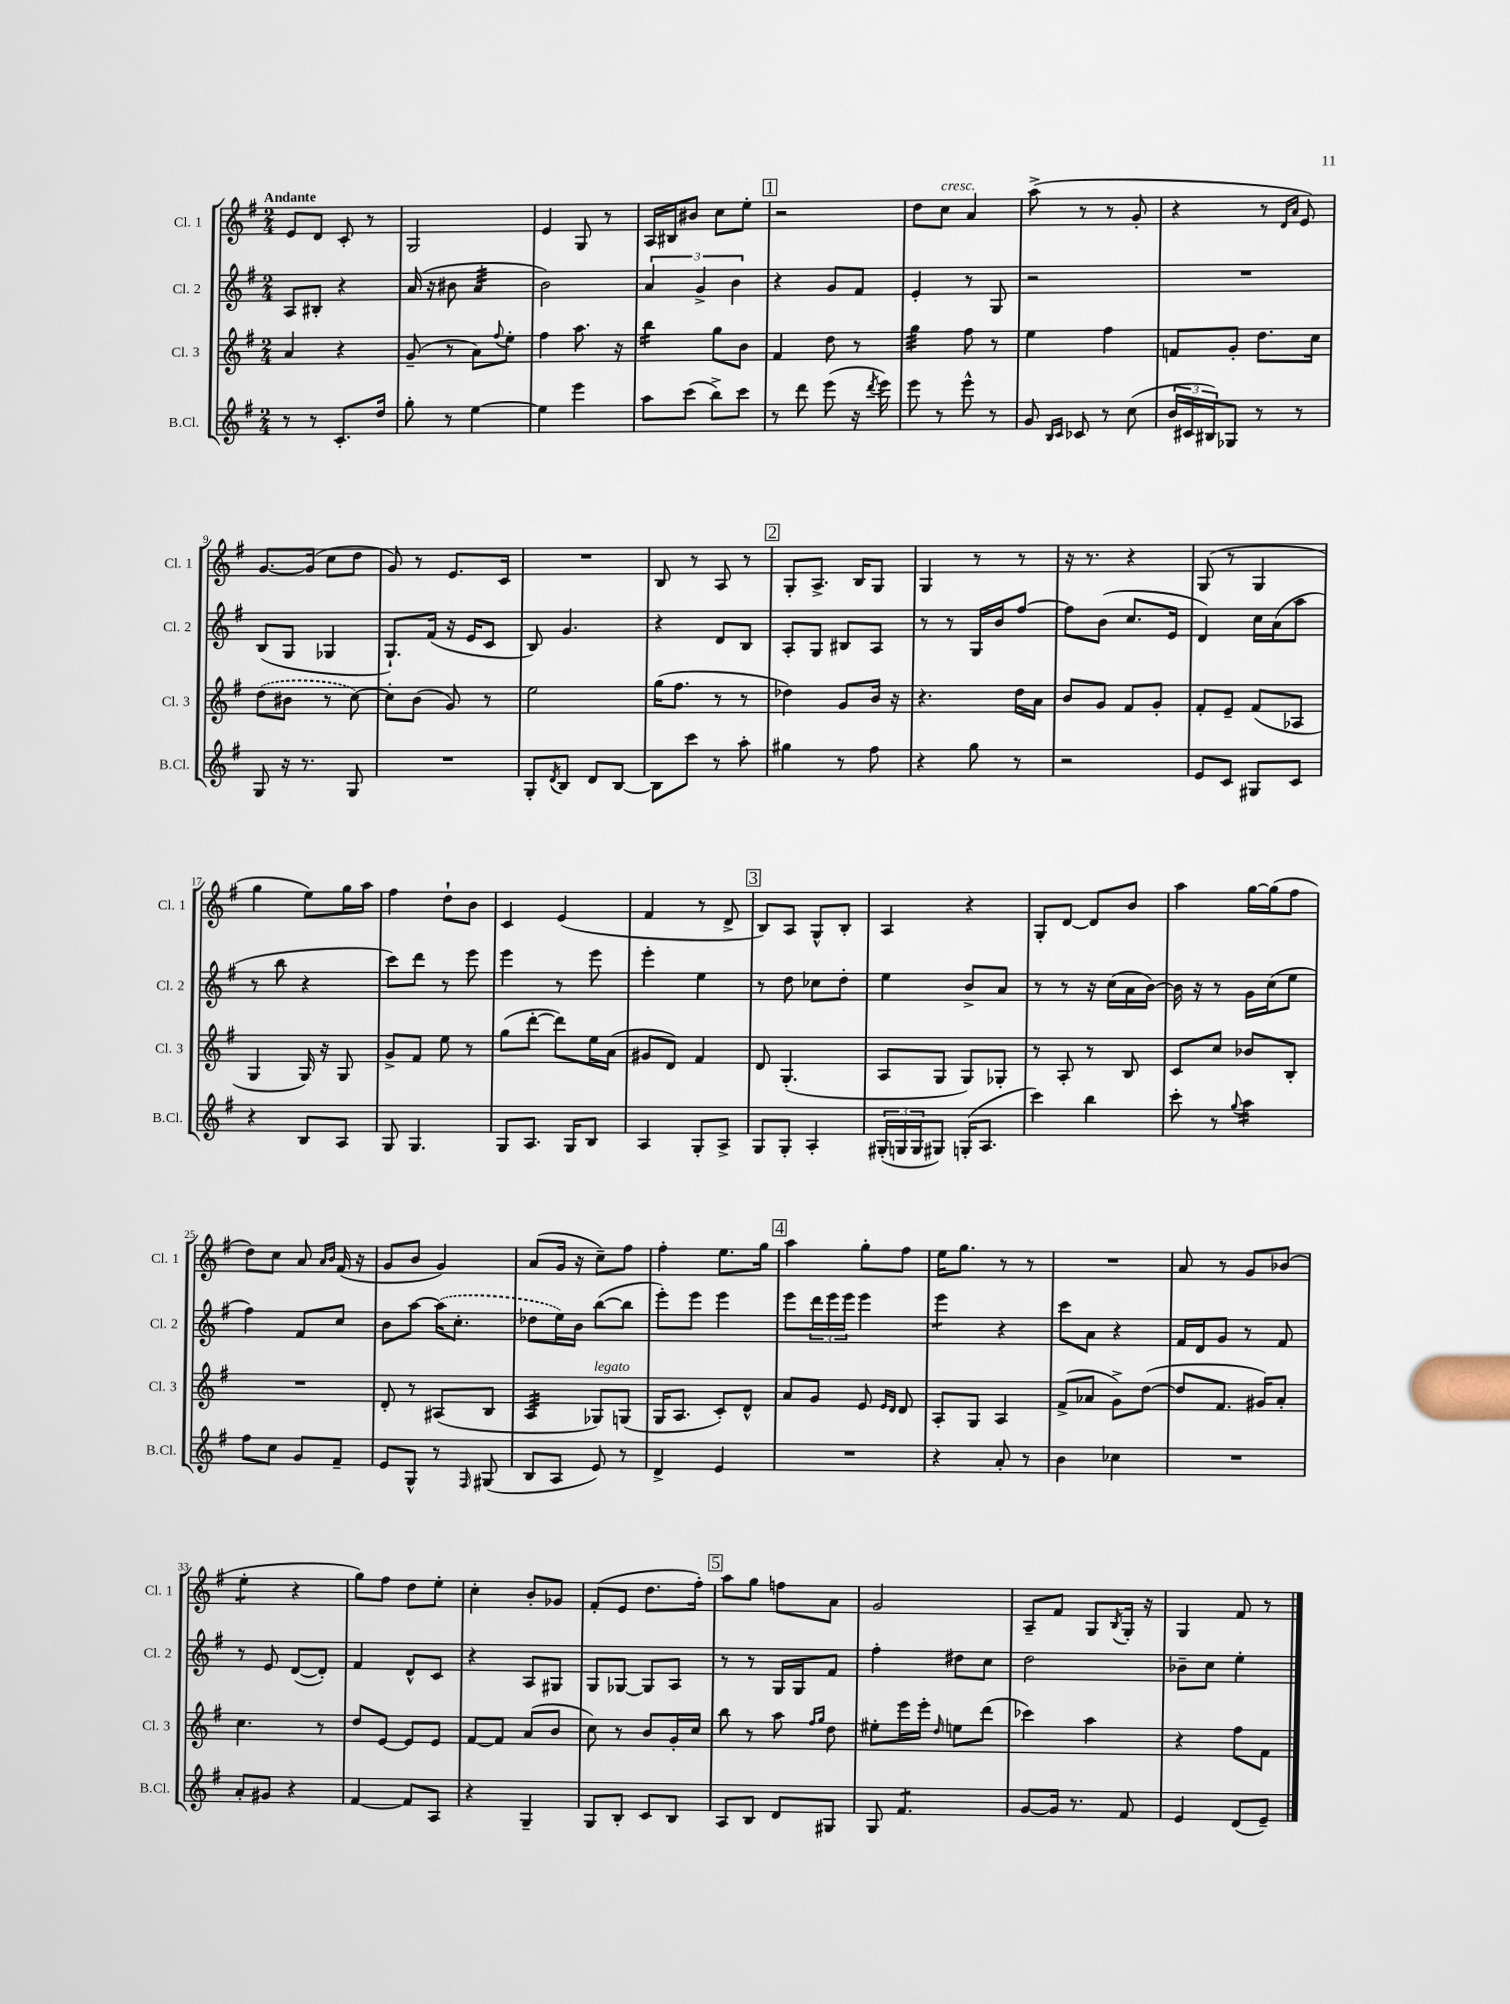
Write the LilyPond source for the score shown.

<<
\new StaffGroup <<
\new Staff = "s0" \with { instrumentName = "Cl. 1" shortInstrumentName = "Cl. 1" } {
    \clef treble \key g \major \numericTimeSignature \time 2/4 \tempo "Andante"
    e'8 d'8 c'8-. r8 |
    g2 |
    e'4 g8 r8 |
    a16 bis16 bis'8 c''8 e''8-. |
    \mark \markup { \box "1" } r2 |
    d''8 c''8^\markup { \italic "cresc." } a'4 |
    a''8->( r8 r8 g'8-. |
    r4 r8 \grace { d'16 a'16 } e'8) |
    g'8.~ g'16( c''8 d''8 |
    g'8) r8 e'8. c'16 |
    R2 |
    b8 r8 a8 r8 |
    \mark \markup { \box "2" } g8-. a8.-> b16 g8 |
    g4 r8 r8 |
    r16 r8. r4 |
    g8( r8 g4 |
    g''4 e''8) g''16 a''16 |
    fis''4 d''8-! b'8 |
    c'4 e'4( |
    fis'4 r8 d'8-> |
    \mark \markup { \box "3" } b8) a8 g8-^ b8-. |
    a4 r4 |
    g8-. d'8~ d'8 b'8 |
    a''4 g''16~ g''16( fis''8 |
    d''8) c''8 a'8 \grace { a'16 b'16 } fis'16( r16 |
    g'8 b'8 g'4) |
    a'8( g'16 r16 c''8--) fis''8 |
    fis''4-. e''8. g''16 |
    \mark \markup { \box "4" } a''4 g''8-. fis''8 |
    e''16 g''8. r8 r8 |
    R2 |
    a'8 r8 g'8 bes'8( |
    e''4:8-. r4 |
    g''8) fis''8 d''8 e''8-. |
    c''4-. b'8-. ges'8 |
    fis'8-.( e'8 d''8. fis''16-.) |
    \mark \markup { \box "5" } a''8 g''8 f''8 a'8 |
    g'2 |
    a8-- fis'8 g8 \acciaccatura { b8 } g16-. r16 |
    g4 fis'8 r8 \bar "|." |
}
\new Staff = "s1" \with { instrumentName = "Cl. 2" shortInstrumentName = "Cl. 2" } {
    \clef treble \key g \major \numericTimeSignature \time 2/4
    a8 bis8-. r4 |
    a'16( r16 bis'8 a'4:32 |
    b'2) |
    \tuplet 3/2 { a'4 g'4-> b'4 } |
    \mark \markup { \box "1" } r4 g'8 fis'8 |
    e'4-. r8 g8 |
    r2 |
    R2 |
    b8( g8 ges4 |
    g8.-!) fis'16( r16 e'16 c'8 |
    b8) g'4. |
    r4 d'8 b8 |
    \mark \markup { \box "2" } a8-. g8 bis8 a8 |
    r8 r8 g16 b'16 fis''8~ |
    fis''8 b'8( c''8. e'16 |
    d'4) c''16 a'16( a''8 |
    r8 b''8 r4 |
    c'''8) d'''8 r8 e'''8 |
    e'''4 r8 e'''8 |
    e'''4-. e''4 |
    \mark \markup { \box "3" } r8 d''8 ces''8 d''8-. |
    e''4 b'8-> a'8 |
    r8 r8 r16 c''16( a'16 b'16~) |
    b'16 r16 r8 g'16 c''16( e''8 |
    fis''4) fis'8 c''8 |
    b'8 a''8~ \once \slurDashed a''16( c''8.-. |
    des''8 e''16) b'16 b''8~( b''8 |
    e'''8-.) e'''8 e'''4 |
    \mark \markup { \box "4" } e'''8 \tuplet 3/2 { d'''16 e'''16 e'''16 } e'''4 |
    e'''4:8 r4 |
    c'''8 a'8 r4 |
    fis'16 d'16 g'8 r8 fis'8 |
    r8 e'8 d'8~( d'8-.) |
    fis'4 d'8-^ c'8 |
    r4 a8 gis8 |
    g8 ges8~ ges8 a8 |
    \mark \markup { \box "5" } r8 r8 g16 g16 fis'8 |
    fis''4-. dis''8 c''8 |
    d''2 |
    bes'8-- c''8 e''4-. \bar "|." |
}
\new Staff = "s2" \with { instrumentName = "Cl. 3" shortInstrumentName = "Cl. 3" } {
    \clef treble \key g \major \numericTimeSignature \time 2/4
    a'4 r4 |
    g'8--( r8 a'8) \appoggiatura { fis''8 } e''8-. |
    fis''4 a''8. r16 |
    b''4:16 g''8 b'8 |
    \mark \markup { \box "1" } fis'4 d''8 r8 |
    g''4:32 fis''8 r8 |
    e''4 fis''4 |
    f'8 g'8-. d''8. c''16 |
    \once \slurDashed d''8( bis'8 r8 c''8~) |
    c''8-. b'8( g'8) r8 |
    e''2 |
    g''16( fis''8. r8 r8 |
    \mark \markup { \box "2" } des''4) g'8 b'16 r16 |
    r4. d''16 a'16 |
    b'8 g'8 fis'8 g'8-. |
    fis'8-. e'8-- fis'8( aes8 |
    g4 g16) r16 g8 |
    g'8-> fis'8 e''8 r8 |
    g''8( d'''8~-. d'''8) e''16 a'16( |
    gis'8 d'8) fis'4 |
    \mark \markup { \box "3" } d'8 g4.-.( |
    a8 g8 g8) ges8-. |
    r8 a8-. r8 b8 |
    c'8 c''8 bes'8 b8-. |
    R2 |
    d'8-. r8 ais8( b8 |
    a4:32 ges8^\markup { \italic "legato" }) g8( |
    g16 a8. c'8-.) d'8-^ |
    \mark \markup { \box "4" } a'8 g'8 e'8 \grace { e'16 d'16 } d'8 |
    a8-. g8 a4 |
    fis'8->( aes'8 g'8->) d''8~( |
    d''8 fis'8. gis'16) a'8-. |
    c''4. r8 |
    d''8 e'8~ e'8 e'8 |
    fis'8~ fis'8 a'8( b'8 |
    c''8) r8 b'8 g'16-. c''16 |
    \mark \markup { \box "5" } b''8 r8 a''8 \grace { fis''16 g''16 } d''8 |
    eis''8-. e'''16 e'''16-. \grace { d''16 } e''8 d'''8( |
    ces'''4) a''4 |
    r4 fis''8 fis'8 \bar "|." |
}
\new Staff = "s3" \with { instrumentName = "B.Cl." shortInstrumentName = "B.Cl." } {
    \clef treble \key g \major \numericTimeSignature \time 2/4
    r8 r8 c'8.-. d''16 |
    g''8-. r8 e''4~ |
    e''4 e'''4 |
    a''8 c'''8( b''8->) c'''8 |
    \mark \markup { \box "1" } r8 d'''8 e'''8( r16 \acciaccatura { d'''8 } e'''16) |
    e'''8 r8 e'''8-^ r8 |
    g'8 \grace { b16 c'16 } ces'8 r8 c''8( |
    \tuplet 3/2 { b'16 cis'16 bis16) } ges8 r8 r8 |
    g8 r16 r8. g8 |
    R2 |
    g8-. \acciaccatura { d'8 } b8 d'8 b8~ |
    b8 c'''8 r8 a''8-. |
    \mark \markup { \box "2" } gis''4 r8 fis''8 |
    r4 g''8 r8 |
    r2 |
    e'8 c'8 gis8 c'8 |
    r4 b8 a8 |
    g8 g4. |
    g8 a8. g16 b8 |
    a4 g8-. a8-> |
    \mark \markup { \box "3" } g8 g8-. a4-. |
    \tuplet 3/2 { gis16-.( g16 g16 } gis8) g16-.( a8. |
    c'''4) b''4 |
    c'''8-. r8 \appoggiatura { g''8 } a''4:16 |
    fis''8 c''8 g'8 fis'8-- |
    e'8 g8-^ r8 \grace { fis16 } gis8( |
    b8 a8 e'8) r8 |
    d'4-> e'4 |
    \mark \markup { \box "4" } R2 |
    r4 a'8-. r8 |
    b'4 ces''4 |
    R2 |
    a'8-. gis'8 r4 |
    fis'4~ fis'8 a8 |
    r4 g4-- |
    g8 b8-. c'8 b8 |
    \mark \markup { \box "5" } a8 b8 d'8 gis8 |
    g8 fis'4.:8 |
    g'8~ g'16 r8. fis'8 |
    e'4 d'8( e'8--) \bar "|." |
}
>>
>>
